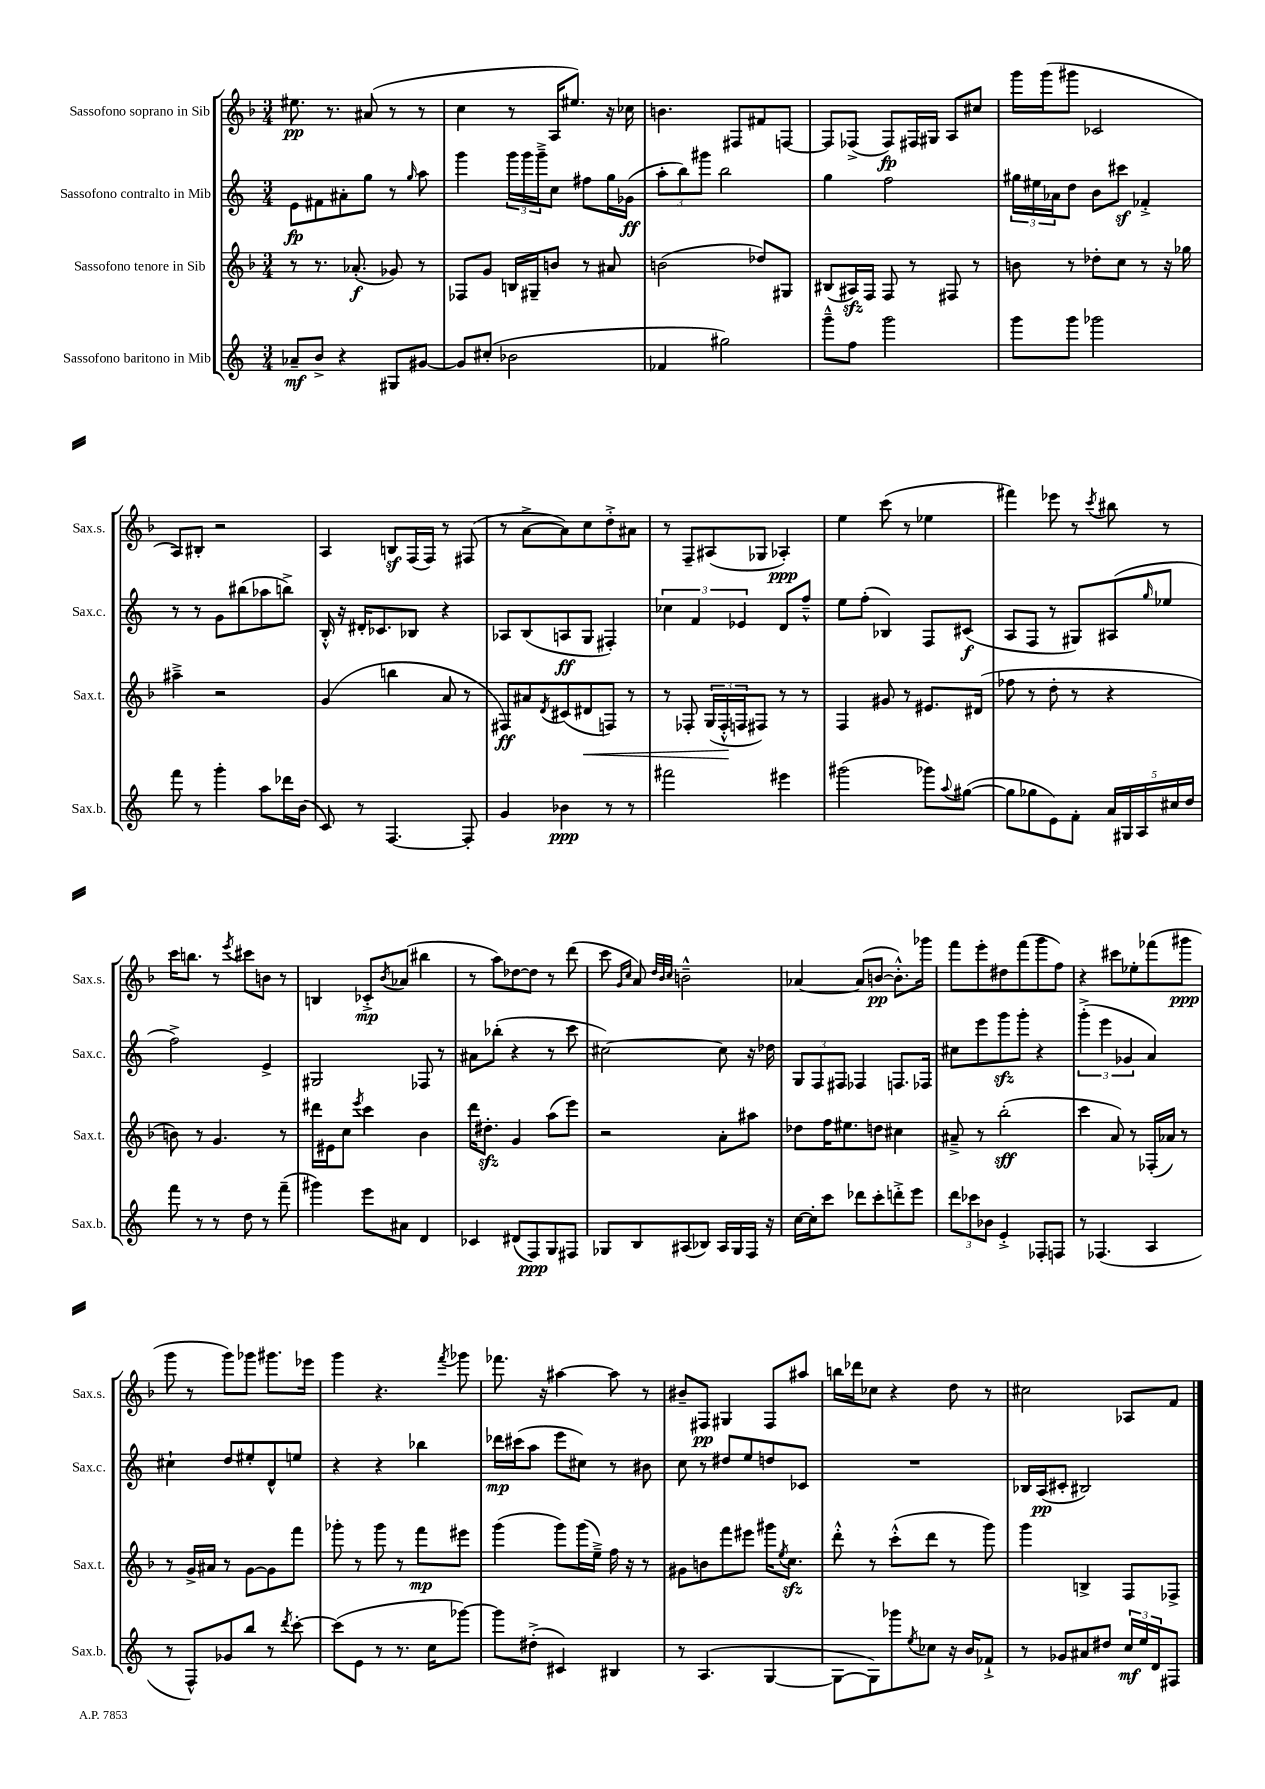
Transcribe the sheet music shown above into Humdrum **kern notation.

**kern	**dynam	**kern	**dynam	**kern	**dynam	**kern	**dynam
*part4	*part4	*part3	*part3	*part2	*part2	*part1	*part1
*staff4	*staff4	*staff3	*staff3	*staff2	*staff2	*staff1	*staff1
*I"Sassofono baritono in Mib	*	*I"Sassofono tenore in Sib	*	*I"Sassofono contralto in Mib	*	*I"Sassofono soprano in Sib	*
*I'Sax.b.	*	*I'Sax.t.	*	*I'Sax.c.	*	*I'Sax.s.	*
*clefG2	*	*clefG2	*	*clefG2	*	*clefG2	*
*k[]	*	*k[b-]	*	*k[]	*	*k[b-]	*
*M3/4	*	*M3/4	*	*M3/4	*	*M3/4	*
=1	=1	=1	=1	=1	=1	=1	=1
8a-X~/L	mf	8r	.	8e\L	fp	8.ee#X\	pp
8b^/J	.	8.r	.	8f#X\	.	.	.
.	.	.	.	.	.	8.r	.
4r	.	.	.	8a#X'\	.	.	.
.	.	(8.a-X'/	f	.	.	.	.
.	.	.	.	8gg\J	.	(8a#X/	.
8G#X/L	.	8g-X/)	.	8r	.	8r	.
.	.	.	.	16qqgg/	.	.	.
[8g#X/J	.	8r	.	8aa\	.	8r	.
=2	=2	=2	=2	=2	=2	=2	=2
8g#/L]	.	8F-X/L	.	4ggg\	.	4cc\	.
(8cc#X'/J	.	8g/J	.	.	.	.	.
2b-X\	.	16Bn/LL	.	24ggg\LL	.	8r	.
.	.	.	.	24ggg\	.	.	.
.	.	16G#X~/J	.	.	.	.	.
.	.	.	.	24ggg~^\J	.	.	.
.	.	8bn/J	.	8cc\J	.	16A/KL	.
.	.	.	.	.	.	8.ee#X/J)	.
.	.	8r	.	8ff#X\L	.	.	.
.	.	8a#X/	.	16gg\L	.	16r	.
.	.	.	.	(16g-X\JJ	ff	16cc-X\	.
=3	=3	=3	=3	=3	=3	=3	=3
4f-X/	.	(2bn\	.	12aa'\L	.	4.bn\	.
.	.	.	.	12bb\)	.	.	.
.	.	.	.	12ggg#X\J	.	.	.
2gg#X\)	.	.	.	2bb\	.	.	.
.	.	.	.	.	.	8F#X/L	.
.	.	8dd-X/L)	.	.	.	8f#X/	.
.	.	8G#X/J	.	.	.	[8Fn/J	.
=4	=4	=4	=4	=4	=4	=4	=4
8ggg~^^\L	.	(8B#X/L	.	4gg\	.	8F/L]	.
8ff\J	.	16A#Xzz/L)	.	.	.	(8F-X^/J	.
.	.	16F/JJ	.	.	.	.	.
2ggg\	.	8F/	.	2ff\	.	8F-/L)	fp
.	.	8r	.	.	.	16F#X/L	.
.	.	.	.	.	.	16G#X/JJ	.
.	.	8F#X/	.	.	.	8A/L	.
.	.	8r	.	.	.	8cc#X/J	.
=5	=5	=5	=5	=5	=5	=5	=5
8ggg\L	.	8bn\	.	24gg#X\LL	.	16ggg\LL	.
.	.	.	.	24ee#X\	.	.	.
.	.	.	.	.	.	(16ggg\J	.
.	.	.	.	24a-X\J	.	.	.
8ggg\J	.	8r	.	8dd\J	.	8ggg#X\J	.
2ggg-X\	.	8dd-X'\L	.	8b\L	.	2c-X/	.
.	.	8cc\J	.	8ccc#Xz\J	.	.	.
.	.	8r	.	4f-X'^/	.	.	.
.	.	16r	.	.	.	.	.
.	.	16gg-X\	.	.	.	.	.
!!LO:LB:g=z
=6	=6	=6	=6	=6	=6	=6	=6
8fff\	.	4aa#X~^\	.	8r	.	8A/L)	.
8r	.	.	.	8r	.	8B#X'/J	.
4ggg'\	.	2r	.	8g\L	.	2r	.
.	.	.	.	(8bb#X\	.	.	.
8aa\L	.	.	.	8aa-X\	.	.	.
16ddd-X\L	.	.	.	8bbn^\J)	.	.	.
(16b\JJ	.	.	.	.	.	.	.
=7	=7	=7	=7	=7	=7	=7	=7
8c/)	.	(4g/	.	16B'^^/	.	4A/	.
.	.	.	.	16r	.	.	.
8r	.	.	.	16d#X'/KL	.	.	.
.	.	.	.	8.c-X/	.	.	.
[4.F/	.	4bbn\	.	.	.	8Bnz/L	.
.	.	.	.	8B-X/J	.	(16F/L	.
.	.	.	.	.	.	16F/JJ)	.
.	.	8a/	.	4r	.	8r	.
8F'/]	.	8r	.	.	.	(8F#X/	.
=8	=8	=8	=8	=8	=8	=8	=8
4g/	.	8F#X/L)	ff	8A-X/L	.	8r	.
.	.	8a#X/	.	(8B/	.	[8a^\L	.
.	.	8qd/	.	.	.	.	.
4b-X\	ppp	(8c#X/	.	8An/	ff	8a\])	.
!	!	!	!LO:HP:b	!	!	!	!
.	.	8d#X/	<	8G/J	.	8cc\	.
8r	.	8Fn/J)	.	4F#X'/)	.	8dd'^\	.
8r	.	8r	.	.	.	8a#X\J	.
=9	=9	=9	=9	=9	=9	=9	=9
2fff#X\	.	8r	.	6cc-X\	.	8r	.
.	.	8F-X'/	.	.	.	8F~/L	.
.	.	.	.	6f/	.	.	.
.	.	(24G/LL	.	.	.	(8A#X/	.
.	.	24F-'^^/	.	.	.	.	.
.	.	24Fn/J	[	6e-X/	.	.	.
.	.	8F#X/J)	.	.	.	8G-X/J	.
4eee#X\	.	8r	.	8d/L	.	4A-X'/)	ppp
.	.	8r	.	8ff~^^/J	.	.	.
=10	=10	=10	=10	=10	=10	=10	=10
(2ggg#X\	.	4F/	.	8ee\L	.	4ee\	.
.	.	.	.	(8ff'\J	.	.	.
.	.	8g#X/	.	4B-X/)	.	(8ccc\	.
.	.	8r	.	.	.	8r	.
8ggg-X\L)	.	8.e#X/L	.	8F/L	.	4ee-X\	.
8qqaa/	.	.	.	.	.	.	.
([8gg#X\J	.	.	.	(8c#X/J	f	.	.
.	.	(16d#X/Jk	.	.	.	.	.
=11	=11	=11	=11	=11	=11	=11	=11
8gg#\L]	.	8ff-X\	.	8A/L	.	4fff#X\)	.
8gg-X\	.	8r	.	8F/J	.	.	.
8e\)	.	8dd'\	.	8r	.	8eee-X\	.
8f'\J	.	8r	.	8G#X/L)	.	8r	.
.	.	.	.	.	.	8qccc/	.
20a/LL	.	4r	.	(8A#X/	.	8bb#X\	.
20G#X/	.	.	.	.	.	.	.
20A/	.	.	.	.	.	.	.
.	.	.	.	16qqgg/	.	.	.
.	.	.	.	8ee-X/J	.	8r	.
20cc#X/	.	.	.	.	.	.	.
20dd/JJ	.	.	.	.	.	.	.
!!LO:LB:g=z
=12	=12	=12	=12	=12	=12	=12	=12
8fff\	.	8bn\)	.	2ff^\)	.	16ccc\KL	.
.	.	.	.	.	.	8.bbn\J	.
8r	.	8r	.	.	.	.	.
8r	.	4.g/	.	.	.	8r	.
.	.	.	.	.	.	8qeee/	.
8dd\	.	.	.	.	.	8ccc#X\L	.
8r	.	.	.	4e^/	.	8bn\J	.
(8fff~\	.	8r	.	.	.	8r	.
=13	=13	=13	=13	=13	=13	=13	=13
4ggg#X\)	.	16ddd#X\LL	.	2G#X/	.	4Bn/	.
.	.	16e#X\J	.	.	.	.	.
.	.	8cc\J	.	.	.	.	.
.	.	8qeee/	.	.	.	.	.
8eee\L	.	4ccc\	.	.	.	8c-X'^/L	mp
.	.	.	.	.	.	8qb-/	.
8a#X\J	.	.	.	.	.	(8a-X/J	.
4d/	.	4b-\	.	8F-X/	.	4bb#X\	.
.	.	.	.	8r	.	.	.
=14	=14	=14	=14	=14	=14	=14	=14
4c-X/	.	16ddd\KL	.	8a#X\L	.	8r	.
.	.	8.dd#Xzz'\J	.	.	.	.	.
.	.	.	.	(8bb-X'\J	.	8aa\L)	.
(8d#X/L	.	4g/	.	4r	.	[8dd-X\	.
8F/)	ppp	.	.	.	.	8dd-\J]	.
8G/	.	(8aa\L	.	8r	.	8r	.
8F#X/J	.	8eee\J)	.	8ccc\	.	(8ddd\	.
=15	=15	=15	=15	=15	=15	=15	=15
8G-X/L	.	2r	.	[2cc#X\)	.	8ccc\	.
.	.	.	.	.	.	16qqg/LL	.
.	.	.	.	.	.	16qqcc/JJ	.
8B/	.	.	.	.	.	8a/)	.
.	.	.	.	.	.	32qqdd/LLL	.
.	.	.	.	.	.	32qqb-/	.
.	.	.	.	.	.	32qqcc/JJJ	.
(8A#X/	.	.	.	.	.	2bn~^^\	.
8B-X/J)	.	.	.	.	.	.	.
16A#/LL	.	8a'\L	.	8cc#\]	.	.	.
16G-/	.	.	.	.	.	.	.
16F/JJ	.	8aa#X\J	.	16r	.	.	.
16r	.	.	.	16dd-X\	.	.	.
=16	=16	=16	=16	=16	=16	=16	=16
[16cc\LL	.	8dd-X\L	.	12G/L	.	[4a-X/	.
16cc'\J]	.	.	.	.	.	.	.
.	.	.	.	12F/	.	.	.
8ccc\J	.	16ff\K	.	.	.	.	.
.	.	.	.	12F#X/J	.	.	.
.	.	8.ee#X\	.	.	.	.	.
8ddd-X\L	.	.	.	4F-X/	.	(8a-/L]	.
8ccc'\	.	8ddn\J	.	.	.	[8bn/J	pp
8dddn'^\	.	4cc#X\	.	8.Fn/L	.	8.b'^^\L])	.
8eee\J	.	.	.	.	.	.	.
.	.	.	.	16F-X/Jk	.	16ggg-X\Jk	.
=17	=17	=17	=17	=17	=17	=17	=17
12ddd\L	.	8a#X~^/	.	8cc#X\L	.	8fff\L	.
12ccc-X\	.	.	.	.	.	.	.
.	.	8r	.	8eee\	.	8eee'\	.
12b-X\J	.	.	.	.	.	.	.
4e'^/	.	(2bb-'\	sff	8gggzz\	.	8dd#X\	.
.	.	.	.	8ggg'\J	.	(8fff\	.
8F-X'/L	.	.	.	4r	.	8ggg\	.
8Fn/J	.	.	.	.	.	8ff\J)	.
=18	=18	=18	=18	=18	=18	=18	=18
8r	.	4ccc\	.	(6ggg'^\	.	4r	.
(4.F-X/	.	.	.	.	.	.	.
.	.	.	.	6eee\	.	.	.
.	.	8a/)	.	.	.	8ccc#X\L	.
.	.	.	.	6g-X/	.	.	.
.	.	8r	.	.	.	8ee-X'\	.
4A/	.	(16F-X'/LL	.	4a/)	.	(8fff-X\	.
.	.	16a-X/JJ)	.	.	.	.	.
.	.	8r	.	.	.	8ggg#X\J	ppp
!!LO:LB:g=z
=19	=19	=19	=19	=19	=19	=19	=19
8r	.	8r	.	4cc#X`\	.	8ggg\	.
8F^^/L)	.	16g^/LL	.	.	.	8r	.
.	.	16a#X/JJ	.	.	.	.	.
8g-X/	.	8r	.	8dd/L	.	8ggg\L)	.
8bb/J	.	[8g\L	.	8ee#X'/	.	8ggg-X\J	.
8r	.	8g\]	.	8d^^/	.	8.ggg#X\L	.
8qddd/	.	.	.	.	.	.	.
[8ccc'\	.	8fff\J	.	8een/J	.	.	.
.	.	.	.	.	.	16eee-X\Jk	.
=20	=20	=20	=20	=20	=20	=20	=20
(8ccc\L]	.	8ggg-X'\	.	4r	.	4ggg\	.
8e\J	.	8r	.	.	.	.	.
8r	.	8ggg-\	.	4r	.	4.r	.
8.r	.	8r	.	.	.	.	.
.	.	8fff\L	mp	4bb-X\	.	.	.
16cc\KL	.	.	.	.	.	.	.
.	.	.	.	.	.	8qfff/	.
[8ggg-X\J)	.	8eee#X\J	.	.	.	8ggg-X\	.
=21	=21	=21	=21	=21	=21	=21	=21
8ggg-\L]	.	(4ggg\	.	16ddd-X\LL	mp	8.fff-X\	.
.	.	.	.	(16ccc#X\J	.	.	.
(8dd#X'^\J	.	.	.	8aa\J	.	.	.
.	.	.	.	.	.	16r	.
4c#X/)	.	8ggg\L)	.	8eee\L	.	[4aa#X\	.
.	.	(16ggg\L	.	8cc#X\J)	.	.	.
.	.	16ee~^\JJ)	.	.	.	.	.
4B#X/	.	16ff\	.	8r	.	8aa#\]	.
.	.	16r	.	.	.	.	.
.	.	8r	.	8b#X\	.	8r	.
=22	=22	=22	=22	=22	=22	=22	=22
8r	.	8g#X\L	.	8cc\	.	8b#X~/L	.
(4.A/	.	8bn\	.	8r	.	8F#X/J	pp
.	.	8fff\	.	8dd#X/L	.	4G#X/	.
.	.	8eee#X\J	.	8ee/	.	.	.
[4G/	.	16ggg#X\KL	.	8ddn/	.	8F#/L	.
.	.	8qee/	.	.	.	.	.
.	.	8.cczz\J	.	.	.	.	.
.	.	.	.	8c-X/J	.	8aa#X/J	.
=23	=23	=23	=23	=23	=23	=23	=23
8G\L_	.	8ddd'^^\	.	2.r	.	16bbn\LL	.
.	.	.	.	.	.	16ddd-X\J	.
8G\])	.	8r	.	.	.	8cc-X\J	.
8ggg-X\	.	(8ccc'^^\L	.	.	.	4r	.
8qee/	.	.	.	.	.	.	.
8cc-X\J	.	8ddd\J	.	.	.	.	.
16r	.	8r	.	.	.	8dd\	.
16b/KL	.	.	.	.	.	.	.
8f-X`^/J	.	8ggg\)	.	.	.	8r	.
=24	=24	=24	=24	=24	=24	=24	=24
8r	.	4ggg\	.	16B-X/LL	.	2cc#X\	.
.	.	.	.	(16A/J	pp	.	.
8g-X/L	.	.	.	8c#X'/J	.	.	.
8a#X/	.	4Bn^/	.	2B#X/)	.	.	.
8dd#X/J	.	.	.	.	.	.	.
24cc/LL	mf	8F/L	.	.	.	8A-X/L	.
24ee/	.	.	.	.	.	.	.
24d/J	.	.	.	.	.	.	.
8F#X/J	.	8F-X^/J	.	.	.	8f/J	.
==	==	==	==	==	==	==	==
*-	*-	*-	*-	*-	*-	*-	*-
